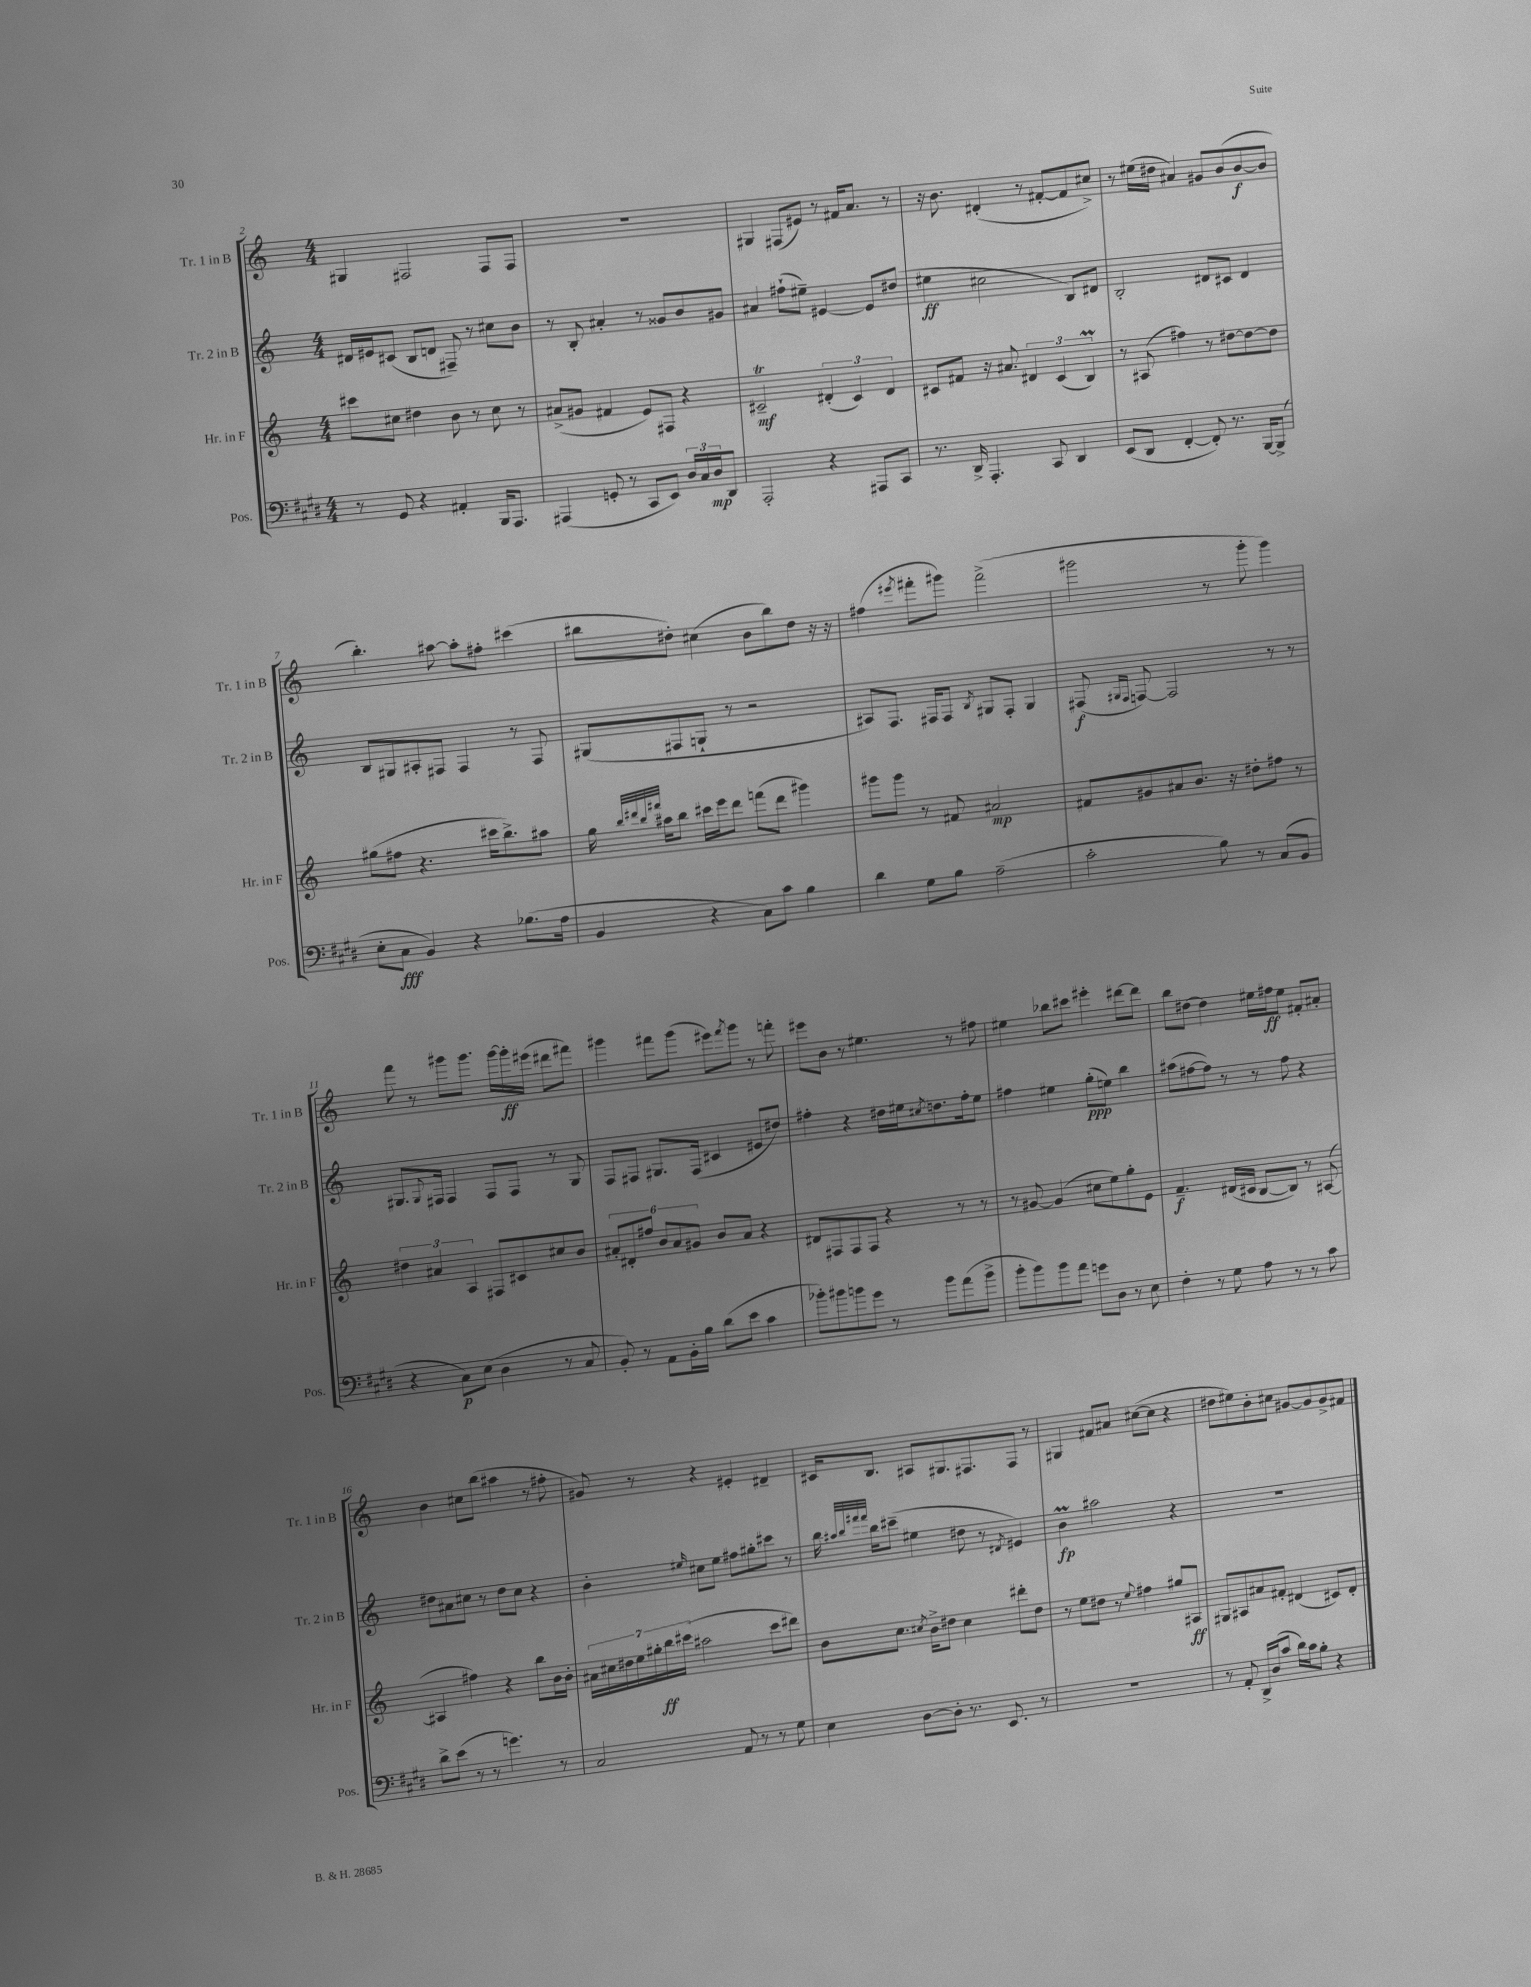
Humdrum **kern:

**kern	**dynam	**kern	**dynam	**kern	**dynam	**kern	**dynam
*part4	*part4	*part3	*part3	*part2	*part2	*part1	*part1
*staff4	*staff4	*staff3	*staff3	*staff2	*staff2	*staff1	*staff1
*I"Pos.	*	*I"Hr. in F	*	*I"Tr. 2 in B	*	*I"Tr. 1 in B	*
*I'Pos.	*	*I'Hr. in F	*	*I'Tr. 2 in B	*	*I'Tr. 1 in B	*
*clefF4	*	*clefG2	*	*clefG2	*	*clefG2	*
*k[f#c#g#d#]	*	*k[]	*	*k[]	*	*k[]	*
*M4/4	*	*M4/4	*	*M4/4	*	*M4/4	*
=2	=2	=2	=2	=2	=2	=2	=2
8r	.	8ccc#X\L	.	16d#X/LL	.	4G#X/	.
.	.	.	.	16e#X/J	.	.	.
8GG#/	.	8cc#X\J	.	(8c#X/J	.	.	.
4r	.	4dd#X\	.	8B/L	.	2F#X/	.
.	.	.	.	8dn/J	.	.	.
4AA#X'/	.	8b\	.	8F#X~/)	.	.	.
.	.	8r	.	8r	.	.	.
16BBB/KL	.	8cc#\	.	8cc#X\L	.	8F#/L	.
8.AAA/J	.	.	.	.	.	.	.
.	.	8r	.	8b\J	.	8F#/J	.
=3	=3	=3	=3	=3	=3	=3	=3
(4AAA#X/	.	(8a#X^/L	.	8r	.	1r	.
.	.	8g#X/J	.	8B'/	.	.	.
8GGn'/	.	4f#X/	.	4a#X'/	.	.	.
8r	.	.	.	.	.	.	.
8CC#/L	.	8e/L)	.	8r	.	.	.
8EE/J)	.	8F#X/J	.	8g##X/L	.	.	.
24D#/LL	.	4r	.	8b/	.	.	.
24C#/	.	.	.	.	.	.	.
24D#/J	mp	.	.	.	.	.	.
8DD#/J	.	.	.	8g#X/J	.	.	.
=4	=4	=4	=4	=4	=4	=4	=4
2AAA'/	.	2c#Xt~/	mf	4a#X/	.	4G#X/	.
.	.	.	.	(8ff#X`\L	.	(8F#X/L	.
.	.	.	.	8ee#X~\J)	.	8e#X/J)	.
4r	.	(6d#X'/	.	[4e#X/	.	8r	.
.	.	.	.	.	.	16f#X/KL	.
.	.	6c#/)	.	.	.	.	.
.	.	.	.	.	.	8.a/J	.
8AAA#X/L	.	.	.	8e#/L]	.	.	.
.	.	6d#/	.	.	.	.	.
8CC#/J	.	.	.	(8dd#X/J	.	8r	.
=5	=5	=5	=5	=5	=5	=5	=5
8.r	.	8c#X/L	.	4ee#X\	ff	16r	.
.	.	.	.	.	.	8.b\	.
.	.	8f#X/J	.	.	.	.	.
16DD#^/	.	.	.	.	.	.	.
4.AAA'/	.	16r	.	2cc#X\	.	(4d#X'/	.
.	.	8.a#X/	.	.	.	.	.
.	.	6d#X/	.	.	.	8r	.
8CC#/	.	.	.	.	.	[8f#X'/L	.
.	.	(6c#/	.	.	.	.	.
4DD#/	.	.	.	8B/L)	.	8f#/]	.
.	.	6Bm/)	.	.	.	.	.
.	.	.	.	8d#X/J	.	8cc#X^/J)	.
=6	=6	=6	=6	=6	=6	=6	=6
(8EE/L	.	8r	.	2B'/	.	8r	.
8DD#/J	.	(8A#X/	.	.	.	(16ee#X\LL	.
.	.	.	.	.	.	16dd#X\JJ	.
[4FF#'/	.	4ff#X\)	.	.	.	4a#X/)	.
8FF#'/])	.	8r	.	8d#X/L	.	8g#X/L	.
8.r	.	[8dd#X\L	.	8c#X/J	.	(8b/	.
.	.	8dd#\_	.	4d#/	.	[8b/	f
[16BBB/KL	.	.	.	.	.	.	.
(8BBB^/J]	.	8dd#\J]	.	.	.	8b/J]	.
!!LO:LB:g=z
=7	=7	=7	=7	=7	=7	=7	=7
8E'\L	.	(8gg#X\L	.	8B/L	.	4.bb'\)	.
8C#\J	fff	8ff#X\J	.	8G#X/	.	.	.
4BB/)	.	4.r	.	8A#X'/	.	.	.
.	.	.	.	8F#X/J	.	[8aa#X\	.
4r	.	.	.	4F#/	.	8aa#'\L]	.
.	.	16ccc#X\KL	.	.	.	8ff#X'\J	.
.	.	8.bb^\)	.	.	.	.	.
(8.B-X\L	.	.	.	8r	.	(4ccc#X\	.
.	.	8aa#X\J	.	8F#/	.	.	.
16A\Jk	.	.	.	.	.	.	.
=8	=8	=8	=8	=8	=8	=8	=8
4BB/	.	16gg\	.	(8G#X/L	.	8bb#X\L	.
.	.	32qqbb/LLL	.	.	.	.	.
.	.	32qqddd#X/	.	.	.	.	.
.	.	32qqbb/	.	.	.	.	.
.	.	32qqfff#X/JJJ	.	.	.	.	.
.	.	16aa#X\KL	.	.	.	.	.
.	.	8bb\J	.	8F#X/	.	8dd#X'\J)	.
4r	.	16ccc#X\LL	.	8Gn`/J	.	(4cc#X\	.
.	.	16eee\J	.	.	.	.	.
.	.	8ddd#\J	.	8r	.	.	.
8C#\L)	.	(8fffn\L	.	2r	.	8b\L	.
8c#\J	.	8ddd#\J	.	.	.	8bb#\)	.
4B\	.	4ggg#X\)	.	.	.	8dd#\J	.
.	.	.	.	.	.	16r	.
.	.	.	.	.	.	16r	.
=9	=9	=9	=9	=9	=9	=9	=9
4d#\	.	8ggg#X\L	.	8A#X/L)	.	(4ff#X\	.
.	.	8ggg#\J	.	8.F/J	.	.	.
.	.	.	.	.	.	8qeee#X/	.
8G#\L	.	8r	.	.	.	8fff#X'\L	.
.	.	.	.	16F#X/KL	.	.	.
8B\J	.	8f#X/	.	8F#/J	.	8ggg#X\J)	.
.	.	.	.	8qB/	.	.	.
(2A~\	.	2a#X/	mp	8G#X/L	.	(2fff#^\	.
.	.	.	.	8F#'/J	.	.	.
.	.	.	.	4G#/	.	.	.
=10	=10	=10	=10	=10	=10	=10	=10
2c#'\	.	8f#X/L	.	(8F#X/	f	2ggg#X\	.
.	.	.	.	16qqG#X/LL	.	.	.
.	.	.	.	16qqF#/JJ	.	.	.
.	.	8g#X/	.	[8Fn/)	.	.	.
.	.	8a#X/	.	2F/]	.	.	.
.	.	8.b/J	.	.	.	.	.
8B\)	.	.	.	.	.	8r	.
.	.	16r	.	.	.	.	.
8r	.	8dd#X'\L	.	.	.	8ggg#'\	.
(8C#/L	.	8ff#X\J	.	8r	.	4ggg#\)	.
8BB/J	.	8r	.	8r	.	.	.
!!LO:LB:g=z
=11	=11	=11	=11	=11	=11	=11	=11
4r	.	6dd#X\	.	8.G#X/L	.	8fff\	.
.	.	.	.	.	.	8r	.
.	.	6a#X/	.	.	.	.	.
.	.	.	.	8qqG#/	.	.	.
.	.	.	.	16F#X/Jk	.	.	.
8C#\L)	p	.	.	4F#/	.	8ggg#X\L	.
.	.	6A/	.	.	.	.	.
(8E\J	.	.	.	.	.	8.ggg#\J	.
4D#\	.	8F#X/L	.	8F#/L	.	.	.
.	.	.	.	.	.	[16ggg#\LL	.
.	.	8c#X/	.	8F#/J	.	16ggg#'\]	ff
.	.	.	.	.	.	(16eee#X\JJ	.
8r	.	8cc#X/	.	8r	.	8ddd#X\L	.
8C#/	.	8b/J	.	8G#/	.	8fff#X\J)	.
=12	=12	=12	=12	=12	=12	=12	=12
8BB'/)	.	12a#X'/L	.	8F/L	.	4ggg#X\	.
.	.	12d#X'/	.	.	.	.	.
8r	.	.	.	8F#X/J	.	.	.
.	.	12ff#X/J	.	.	.	.	.
8AA\L	.	12b/L	.	8.G#X/L	.	8fff#X\L	.
.	.	12a#/	.	.	.	.	.
16BB'\L	.	.	.	.	.	(8ggg#\J	.
.	.	12g#X/J	.	.	.	.	.
16B\JJ	.	.	.	(16F#/Jk	.	.	.
(8d#\L	.	8b/L	.	4c#X/	.	8eee#X\L)	.
.	.	.	.	.	.	8qfff#/	.
8e\J	.	8a#/J	.	.	.	8ggg#\J	.
4c#\	.	4r	.	8e#X/L	.	8r	.
.	.	.	.	8dd#X/J)	.	8fffn'\	.
=13	=13	=13	=13	=13	=13	=13	=13
8b-X'\L)	.	8d#X/L	.	4ff#X'\	.	8eee#X\L	.
8b#X\	.	8F#X/	.	.	.	8b\J	.
8bn\	.	8F#/	.	4r	.	8r	.
8g#\J	.	8F#/J	.	.	.	4.ee#X\	.
8r	.	4r	.	16dd#X\LL	.	.	.
.	.	.	.	16ee#X\J	.	.	.
.	.	.	.	8qcc#X/	.	.	.
8b\L	.	.	.	8.ddn\	.	.	.
(8a\	.	8r	.	.	.	8r	.
.	.	.	.	16ff#'\k	.	.	.
8b^\J	.	8r	.	8ee#\J	.	8ff#X\	.
=14	=14	=14	=14	=14	=14	=14	=14
8b'\L	.	8r	.	4ff#X\	.	4ee#X\	.
8b\)	.	[8g#X/	.	.	.	.	.
8b\	.	(4g#/]	.	4ee#X\	.	8bb-X\L	.
8a\J	.	.	.	.	.	8ccc#X\J	.
8gn\L	.	8cc#X\L	.	(8gg'\L	ppp	4eee#X'\	.
8D#\J	.	8ee\)	.	8een\J)	.	.	.
8r	.	8gg'\	.	4bb\	.	[8ddd#X\L	.
8E\	.	8e\J	.	.	.	8ddd#\J]	.
=15	=15	=15	=15	=15	=15	=15	=15
4F#'\	.	4.f~/	f	(8aa#X\L	.	8bb\L	.
.	.	.	.	[8ff#X\	.	[8dd#X\J	.
8r	.	.	.	8ff#\J])	.	4dd#\]	.
8G#\	.	(16d#X/LL	.	8r	.	.	.
.	.	16c#X/JJ	.	.	.	.	.
8A\	.	[8B/L	.	8r	.	16ee#X\LL	.
.	.	.	.	.	.	16ff#X\J	ff
8r	.	8B/J])	.	8ff#\	.	8ee#\J	.
8r	.	8r	.	4r	.	8f#X'/L	.
8c#\	.	([8A#X/	.	.	.	8a#X'/J	.
!!LO:LB:g=z
=16	=16	=16	=16	=16	=16	=16	=16
8d#^\L	.	4A#X/]	.	8dd#X\L	.	4b\	.
(8e\J	.	.	.	8a#X\	.	.	.
8r	.	4ff#X\)	.	8cc#X\J	.	8cc#X\L	.
8r	.	.	.	8r	.	(8bb\J	.
4.gn\)	.	4r	.	8dd#\L	.	4aa#X\	.
.	.	.	.	8cc#\J	.	.	.
.	.	8bb\L	.	4r	.	8r	.
8r	.	16b\L	.	.	.	8ff#X'\	.
.	.	16b'\JJ	.	.	.	.	.
=17	=17	=17	=17	=17	=17	=17	=17
2C#/	.	28a#X\LL	.	4b'\	.	8g#X/)	.
.	.	28cc#X\	.	.	.	.	.
.	.	28dd#X\	.	.	.	.	.
.	.	28ee\	.	.	.	.	.
.	.	.	.	.	.	8r	.
.	.	28gg#X'\	.	.	.	.	.
.	.	28bb\	ff	.	.	.	.
.	.	(28ccc#X\JJ	.	.	.	.	.
.	.	.	.	16qqee#X/	.	.	.
.	.	2aa#X\	.	8cc#X\L	.	4r	.
.	.	.	.	8ee#\J	.	.	.
8AA/	.	.	.	8ff#X\L	.	4e#X'/	.
8r	.	.	.	8gg#X'\	.	.	.
8r	.	8ccc#\L	.	8ccc#X\J	.	4d#X~/	.
8G#\	.	8ddd#X\J)	.	8r	.	.	.
=18	=18	=18	=18	=18	=18	=18	=18
4E\	.	8b\L	.	16bb\	.	16c#X/KL	.
.	.	.	.	32qqaa#X/LLL	.	.	.
.	.	.	.	32qqbb/	.	.	.
.	.	.	.	32qqfff#X/	.	.	.
.	.	.	.	32qqfff#/JJJ	.	.	.
.	.	.	.	16bb\KL	.	8.B/J	.
.	.	8.cc\J	.	(8ccc#X~\J	.	.	.
[8D#\L	.	.	.	4ee#X\	.	8A#X/L	.
.	.	8qcc#X/	.	.	.	.	.
.	.	16b^\KL	.	.	.	.	.
8D#'\J]	.	8dd#X\J	.	.	.	8.G#X/	.
8.r	.	4cc#\	.	8dd#X\	.	.	.
.	.	.	.	.	.	8.F#X/	.
.	.	.	.	8r	.	.	.
8.EE/	.	.	.	.	.	.	.
.	.	.	.	8qd#X/	.	.	.
.	.	8ddd#X'\L	.	4e#X/)	.	8F#/J	.
8r	.	8dd#\J	.	.	.	8r	.
=19	=19	=19	=19	=19	=19	=19	=19
1r	.	8r	.	4bm\	fp	4G#X/	.
.	.	8ee\L	.	.	.	.	.
.	.	8dd#X\J	.	2aa#X\	.	8f#X/L	.
.	.	8r	.	.	.	8a#X/J	.
.	.	8qqee/	.	.	.	.	.
.	.	4ff#X\	.	.	.	([8cc#X\L	.
.	.	.	.	.	.	8cc#\J]	.
.	.	8gg#X/L	.	4r	.	4r	.
.	.	8A#X/J	ff	.	.	.	.
=20	=20	=20	=20	=20	=20	=20	=20
8r	.	8G#X/L	.	1r	.	8dd#X\L	.
8AA'/	.	8A#X/	.	.	.	8ee#X\)	.
16DD#^/LL	.	8a#X/	.	.	.	8b'\	.
(16D#/J	.	.	.	.	.	.	.
8c#/J	.	8f#X'/J	.	.	.	8cc#X\J	.
16d#\LL)	.	(4d#X/	.	.	.	[8g#X/L	.
16c#\J	.	.	.	.	.	.	.
8B'\J	.	.	.	.	.	8g#/]	.
4r	.	8c#X/L)	.	.	.	8g#^/	.
.	.	8d#'/J	.	.	.	8f#X/J	.
==	==	==	==	==	==	==	==
*-	*-	*-	*-	*-	*-	*-	*-
